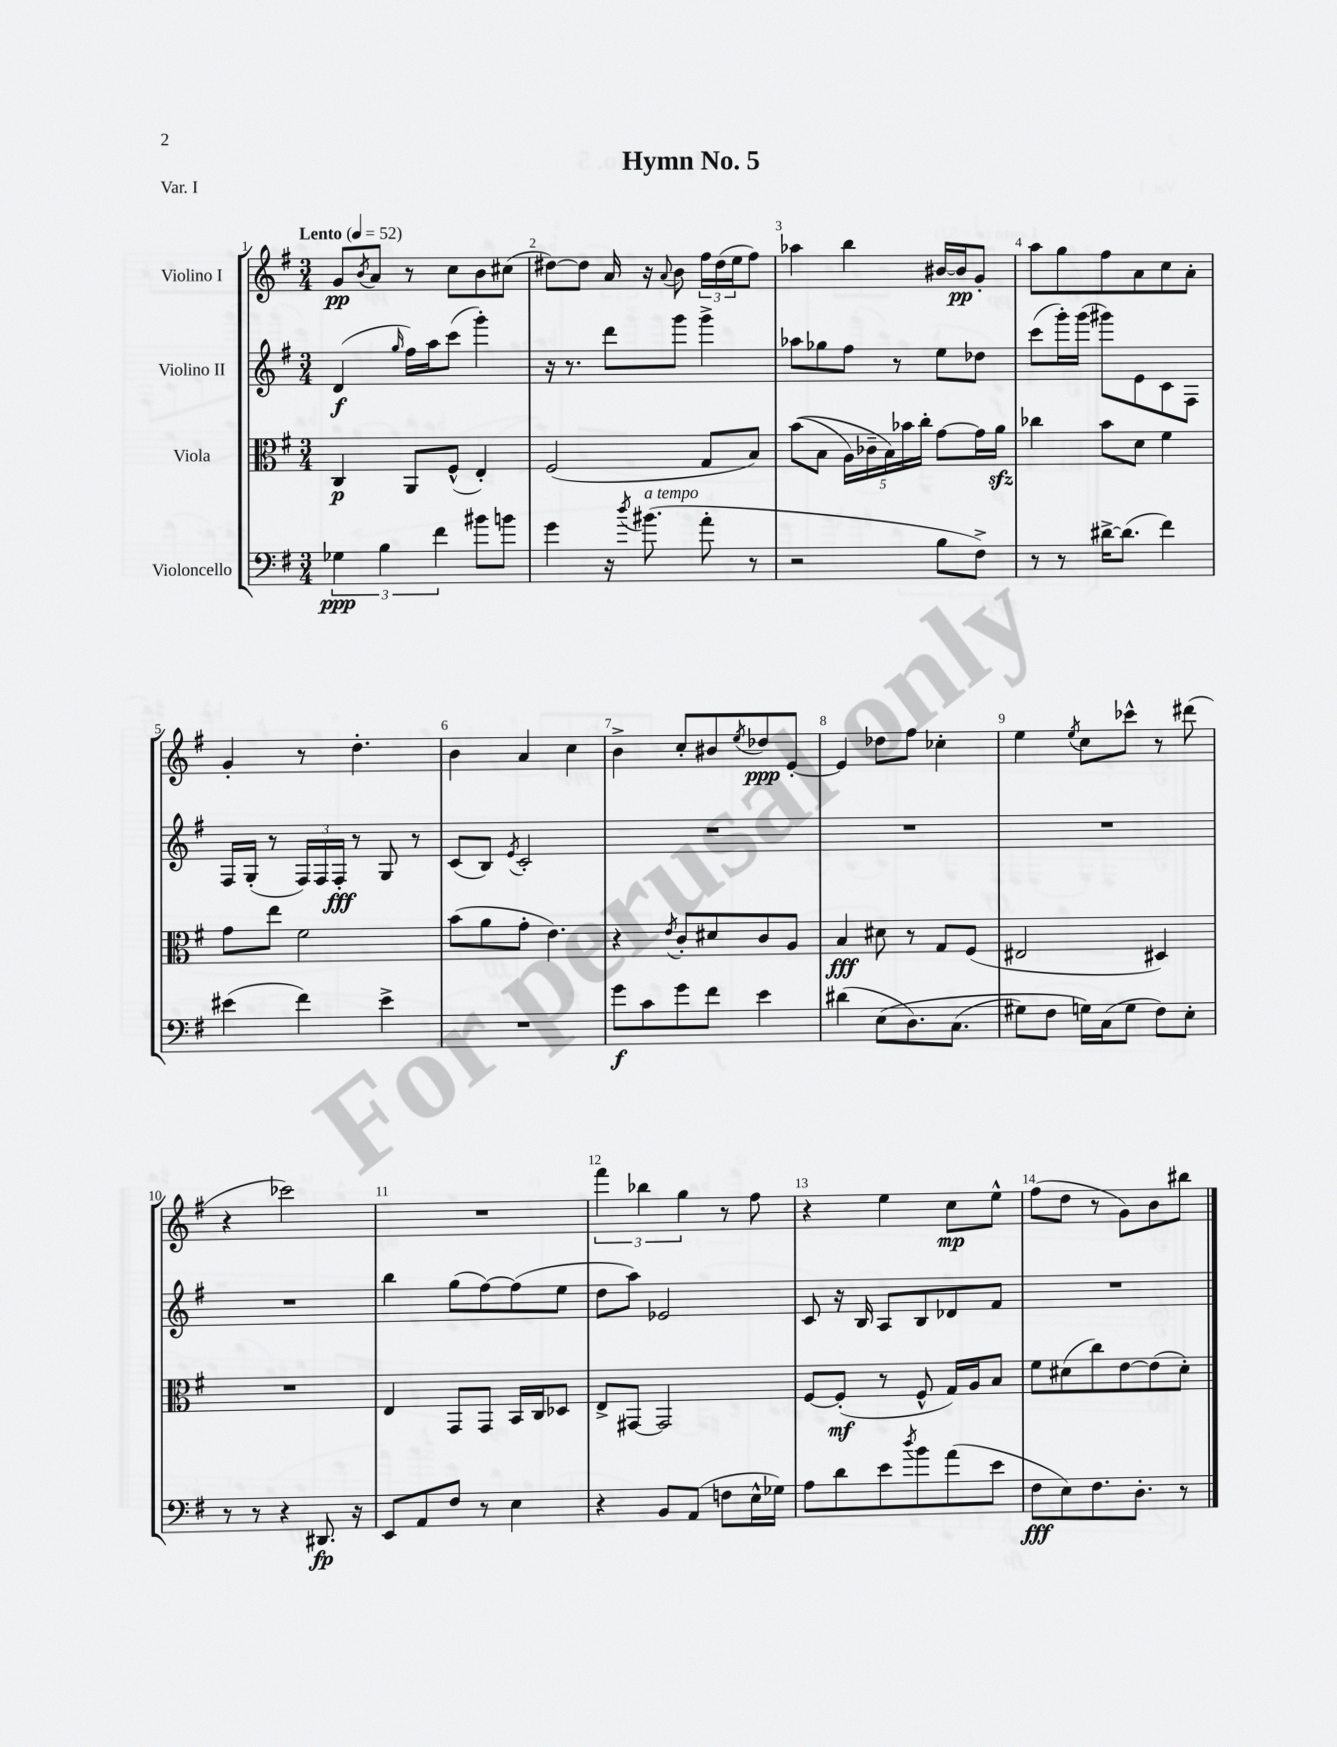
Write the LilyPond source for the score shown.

\header { title = "Hymn No. 5" piece = "Var. I" }
<<
\new StaffGroup <<
\new Staff = "s0" \with { instrumentName = "Violino I" } {
    \clef treble \key g \major \numericTimeSignature \time 3/4 \tempo "Lento" 4 = 52
    g'8\pp \acciaccatura { b'8 } a'8 r8 c''8 b'8 cis''8( |
    dis''8~) dis''8 a'16 r16 \appoggiatura { a'8 } b'8 \tuplet 3/2 { fis''16 dis''16( e''16 } fis''8) |
    aes''4 b''4 bis'16~ bis'16\pp g'8-. |
    a''8 g''8 fis''8 a'8 c''8 a'8-. |
    g'4-. r8 d''4.-. |
    b'4 a'4 c''4 |
    b'4-> c''8-. bis'8 \acciaccatura { e''8 } des''8\ppp e'8~-. |
    e'4 des''8 fis''8 ces''4-. |
    e''4 \acciaccatura { e''8 } c''8 ces'''8-^ r8 dis'''8( |
    r4 ces'''2) |
    R2. |
    \tuplet 3/2 { fis'''4 bes''4 g''4 } r8 fis''8 |
    r4 e''4 c''8\mp e''8-^ |
    fis''8( d''8 r8 g'8) b'8 bis''8 \bar "|." |
}
\new Staff = "s1" \with { instrumentName = "Violino II" } {
    \clef treble \key g \major \numericTimeSignature \time 3/4
    d'4\f( \grace { g''16 } fis''16) a''16 c'''8( g'''4-.) |
    r16 r8. d'''8 g'''8 g'''4-> |
    aes''8 ges''8 fis''8 r8 e''8 des''8 |
    c'''8( g'''16-.) g'''16( gis'''8) e'8 c'8 fis8 |
    fis16 g16-.( r8 \tuplet 3/2 { fis16) fis16 fis16-.\fff } r8 g8 r8 |
    c'8( b8) \acciaccatura { e'8 } c'2-. |
    R2. |
    R2. |
    R2. |
    R2. |
    b''4 g''8( fis''8~) fis''8( e''8 |
    d''8 a''8) ees'2 |
    c'8 r16 b16 a8 b8 des'8 fis'8 |
    R2. \bar "|." |
}
\new Staff = "s2" \with { instrumentName = "Viola" } {
    \clef alto \key g \major \numericTimeSignature \time 3/4
    c4\p a,8 fis8-^( e4-.) |
    fis2( g8 b8) |
    b'8(\( b8 \tuplet 5/4 { a16) ces'16-- b16\) bes'16 c''16-. } g'8~ g'16 a'16\sfz |
    ces''4 b'8 d'8 fis'4 |
    g'8 e''8 fis'2 |
    b'8( a'8 g'8-. e'4.) |
    r4 \acciaccatura { e'8 } c'8-. dis'8 c'8 a8 |
    b4\fff dis'8 r8 g8 fis8( |
    eis2 dis4) |
    R2. |
    e4 g,8 g,8 b,16 c16 des8 |
    e8-> gis,8~ gis,2 |
    fis8~ fis8-.\mf( r8 fis8-^ g16) a16 b8 |
    fis'8 dis'8( c''8) e'8~ e'8( dis'8-.) \bar "|." |
}
\new Staff = "s3" \with { instrumentName = "Violoncello" } {
    \clef bass \key g \major \numericTimeSignature \time 3/4
    \tuplet 3/2 { ges4\ppp b4 fis'4 } bis'8 b'8 |
    g'4 r16 \acciaccatura { d''8 } bis'8.^\markup { \italic "a tempo" }( a'8-. r8 |
    r2 b8 fis8->) |
    r8 r8 dis'16~-> dis'8.( fis'4) |
    eis'4( fis'4) eis'4-> |
    R2. |
    g'8\f c'8 g'8 fis'8 e'4 |
    dis'4( e8\( d8.) c8.( |
    gis8) fis8 g16\) c16( g8 fis8) e8-. |
    r8 r8 r4 dis,8.\fp r16 |
    e,8 a,8 fis8 r8 e4 |
    r4 b,8 a,8( f8 e16-^ ges16) |
    a8 d'8 e'8 \acciaccatura { d''8 } b'8 a'8( e'8 |
    fis8\fff e8) fis8. d8.-. r8 \bar "|." |
}
>>
>>
\layout { \context { \Score \override BarNumber.break-visibility = ##(#f #t #t) barNumberVisibility = #all-bar-numbers-visible } }
